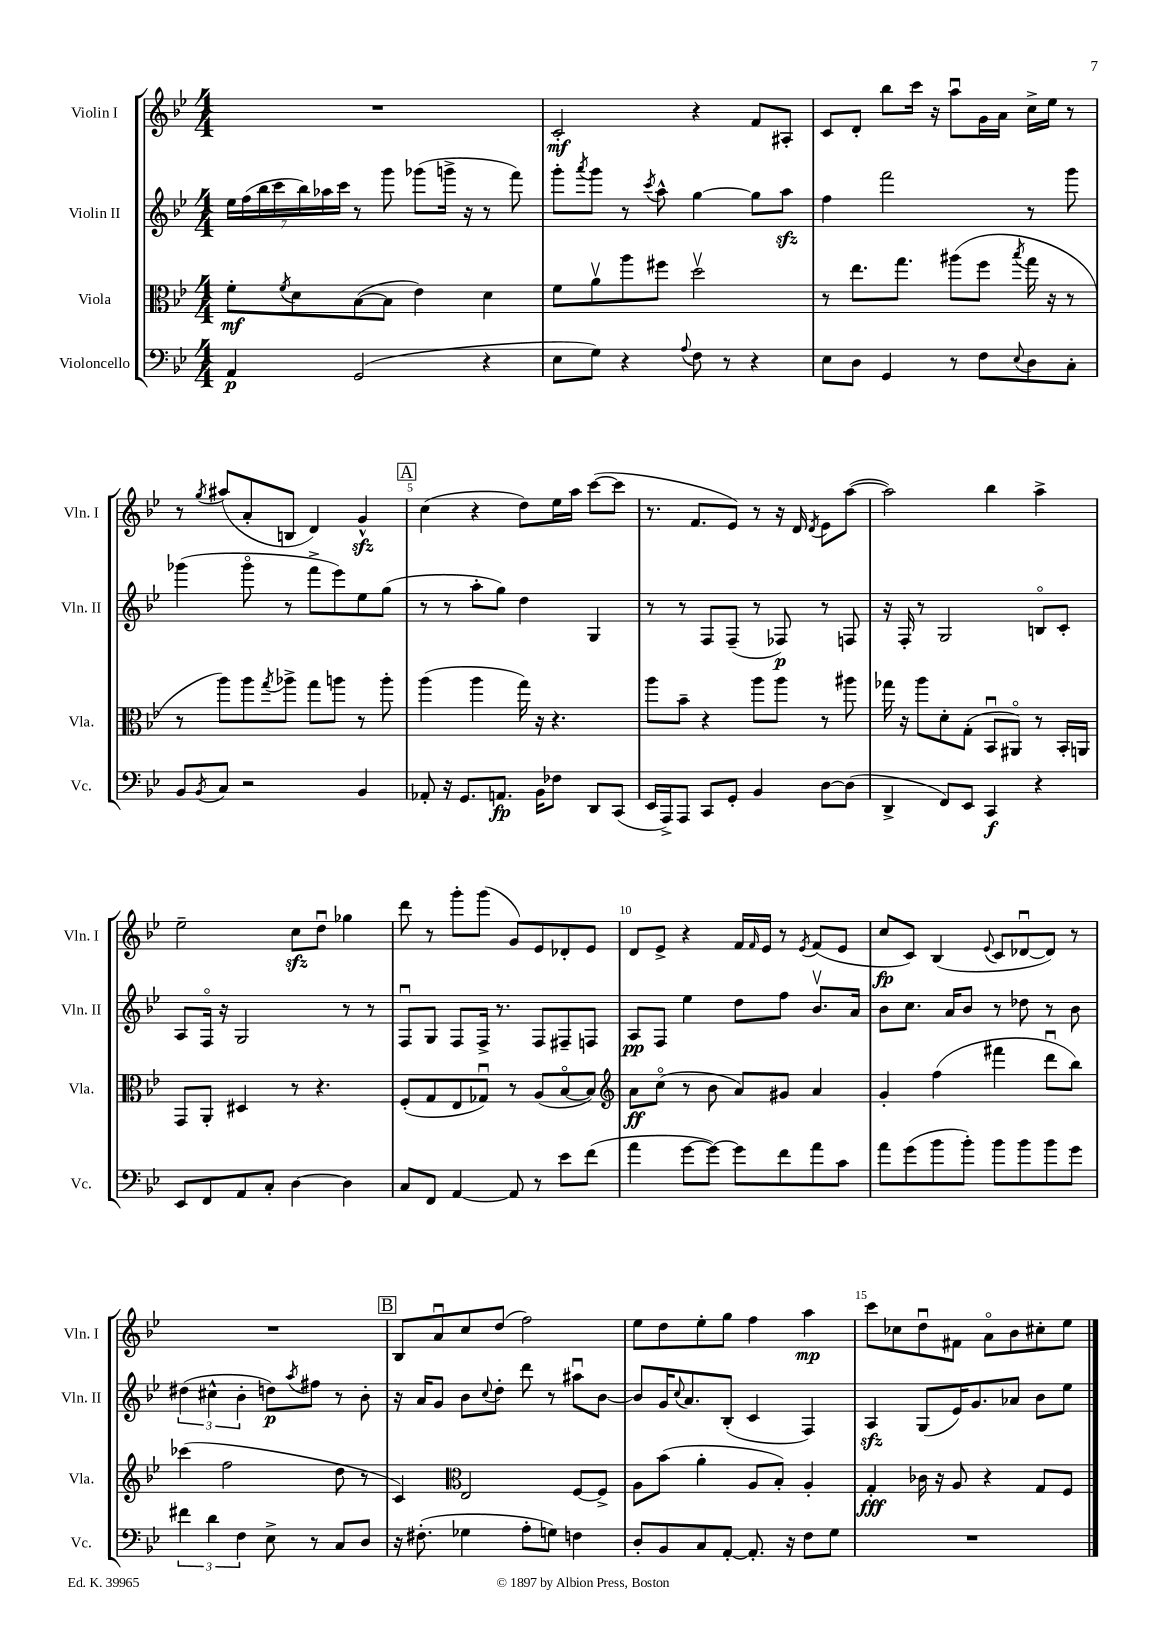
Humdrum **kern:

**kern	**dynam	**kern	**dynam	**kern	**dynam	**kern	**dynam
*part4	*part4	*part3	*part3	*part2	*part2	*part1	*part1
*staff4	*staff4	*staff3	*staff3	*staff2	*staff2	*staff1	*staff1
*I"Violoncello	*	*I"Viola	*	*I"Violin II	*	*I"Violin I	*
*I'Vc.	*	*I'Vla.	*	*I'Vln. II	*	*I'Vln. I	*
*clefF4	*	*clefC3	*	*clefG2	*	*clefG2	*
*k[b-e-]	*	*k[b-e-]	*	*k[b-e-]	*	*k[b-e-]	*
*M4/4	*	*M4/4	*	*M4/4	*	*M4/4	*
=1	=1	=1	=1	=1	=1	=1	=1
4AA/	p	8f'\L	mf	28ee-\LL	.	1r	.
.	.	.	.	(28ff\	.	.	.
.	.	.	.	28bb-\	.	.	.
.	.	.	.	28ccc\	.	.	.
.	.	8qf/	.	.	.	.	.
.	.	8d\	.	.	.	.	.
.	.	.	.	28bb-\)	.	.	.
.	.	.	.	28aa-X\	.	.	.
.	.	.	.	28ccc\JJ	.	.	.
(2GG/	.	([8B-\	.	8r	.	.	.
.	.	8B-\J]	.	8ggg\	.	.	.
.	.	4e-\)	.	(8ggg-X\L	.	.	.
.	.	.	.	16gggn^\Jk	.	.	.
.	.	.	.	16r	.	.	.
4r	.	4d\	.	8r	.	.	.
.	.	.	.	8fff\)	.	.	.
=2	=2	=2	=2	=2	=2	=2	=2
8E-\L	.	8f\L	.	8ggg'\L	.	2c'/	mf
.	.	.	.	8qaaa/	.	.	.
8G\J)	.	8av\	.	8ggg\J	.	.	.
4r	.	8aa\	.	8r	.	.	.
.	.	.	.	8qccc/	.	.	.
.	.	8ff#X\J	.	8aa^^\	.	.	.
8qqA/	.	.	.	.	.	.	.
8F\	.	2ddv\	.	[4gg\	.	4r	.
8r	.	.	.	.	.	.	.
4r	.	.	.	8gg\L]	.	8f/L	.
.	.	.	.	8aazz\J	.	8A#X'/J	.
=3	=3	=3	=3	=3	=3	=3	=3
8E-\L	.	8r	.	4ff\	.	8c/L	.
8D\J	.	8.ee-\L	.	.	.	8d'/J	.
4GG/	.	.	.	2fff\	.	8bb-\L	.
.	.	8.gg\J	.	.	.	.	.
.	.	.	.	.	.	16ccc\Jk	.
.	.	.	.	.	.	16r	.
8r	.	(8aa#X\L	.	.	.	8aau\L	.
8F\L	.	8ff\J	.	.	.	16g\L	.
.	.	.	.	.	.	16a\JJ	.
8qqE-/	.	8qbb-/	.	.	.	.	.
8D\	.	16gg\	.	8r	.	16cc^\LL	.
.	.	16r	.	.	.	16ee-\JJ	.
8C'\J	.	8r	.	8ggg\	.	8r	.
!!LO:LB:g=z
=4	=4	=4	=4	=4	=4	=4	=4
8BB-/L	.	8r	.	(4ggg-X\	.	8r	.
8qBB-/	.	.	.	.	.	8qgg/	.
8C/J	.	8aa\L)	.	.	.	(8aa#X/L	.
2r	.	8aa\	.	8ggg-\	.	8a'/	.
.	.	8qgg/	.	.	.	.	.
.	.	8aa-X^\J	.	8r	.	8Bn/J	.
.	.	8gg\L	.	8fff^\L	.	4d/)	.
.	.	8aan\J	.	8eee-\)	.	.	.
4BB-/	.	8r	.	8ee-\	.	4gzz^^/	.
.	.	8aa'\	.	(8gg\J	.	.	.
!!LO:REH:place=s1:t=A
=5	=5	=5	=5	=5	=5	=5	=5
8AA-X'/	.	(4aa\	.	8r	.	(4cc\	.
16r	.	.	.	8r	.	.	.
8.GG/L	.	.	.	.	.	.	.
.	.	4aa\	.	8aa'\L	.	4r	.
8.AAn/J	fp	.	.	8gg\J)	.	.	.
.	.	16gg\)	.	4dd\	.	8dd\L)	.
16BB-\KL	.	16r	.	.	.	.	.
8F-X\J	.	4.r	.	.	.	16ee-\L	.
.	.	.	.	.	.	16aa\JJ	.
8DD/L	.	.	.	4G/	.	([8ccc\L	.
(8CC/J	.	.	.	.	.	8ccc\J]	.
=6	=6	=6	=6	=6	=6	=6	=6
16EE-/LL	.	8aa\L	.	8r	.	8.r	.
16AAA^/J)	.	.	.	.	.	.	.
8AAA/J	.	8b-~\J	.	8r	.	.	.
.	.	.	.	.	.	8.f/L	.
8CC/L	.	4r	.	8F/L	.	.	.
8GG'/J	.	.	.	(8F~/J	.	8e-/J)	.
4BB-/	.	8aa\L	.	8r	.	8r	.
.	.	8aa\J	.	8F-X/)	p	16r	.
.	.	.	.	.	.	16d/	.
.	.	.	.	.	.	8qd/	.
[8D\L	.	8r	.	8r	.	8e-\L	.
(8D\J]	.	8aa#X\	.	8Fn/	.	([8aa\J	.
=7	=7	=7	=7	=7	=7	=7	=7
4DD^/	.	16gg-X\	.	16r	.	2aa\])	.
.	.	16r	.	16F'/	.	.	.
.	.	8aa\L	.	8r	.	.	.
8FF/L)	.	8d'\	.	2G/	.	.	.
8EE-/J	.	(8G'\J	.	.	.	.	.
4CC/	f	8BB-u/L	.	.	.	4bb-\	.
.	.	8AA#X/J)	.	.	.	.	.
4r	.	8r	.	8Bn/L	.	4aa^\	.
.	.	16BB-'/LL	.	8c'/J	.	.	.
.	.	16AAn/JJ	.	.	.	.	.
!!LO:LB:g=z
=8	=8	=8	=8	=8	=8	=8	=8
8EE-/L	.	8GG/L	.	8A/L	.	2ee-~\	.
8FF/	.	8AA'/J	.	16F/Jk	.	.	.
.	.	.	.	16r	.	.	.
8AA/	.	4D#X/	.	2G/	.	.	.
8C'/J	.	.	.	.	.	.	.
[4D\	.	8r	.	.	.	8cczz\L	.
.	.	4.r	.	.	.	8ddu\J	.
4D\]	.	.	.	8r	.	4gg-X\	.
.	.	.	.	8r	.	.	.
=9	=9	=9	=9	=9	=9	=9	=9
8C/L	.	(8F'/L	.	8Fu/L	.	8ddd\	.
8FF/J	.	8G/	.	8G/J	.	8r	.
[4AA/	.	8E-/	.	8F/L	.	8ggg'\L	.
.	.	8G-Xu/J)	.	16F^/Jk	.	(8ggg\J	.
.	.	.	.	8.r	.	.	.
8AA/]	.	8r	.	.	.	8g/L)	.
8r	.	(8A/L	.	8F/L	.	8e-/	.
8e-\L	.	[8B-/	.	8F#X~/	.	8d-X'/	.
(8f\J	.	8B-/J])	.	8Fn/J	.	8e-/J	.
=10	=10	=10	=10	=10	=10	=10	=10
*	*	*clefG2	*	*	*	*	*
4a\	.	8a\L	ff	8A/L	pp	8d/L	.
.	.	(8cc\J	.	8F/J	.	8e-^/J	.
[8g\L	.	8r	.	4ee-\	.	4r	.
8g\J_)	.	8b-\	.	.	.	.	.
8g\L]	.	8a/L)	.	8dd\L	.	16f/LL	.
.	.	.	.	.	.	16qqf/	.
.	.	.	.	.	.	16e-/JJ	.
8f\	.	8g#X/J	.	8ff\J	.	8r	.
.	.	.	.	.	.	8qe-/	.
8a\	.	4a/	.	8.b-v/L	.	(8f/L	.
8c\J	.	.	.	.	.	8e-/J	.
.	.	.	.	16a/Jk	.	.	.
=11	=11	=11	=11	=11	=11	=11	=11
8a\L	.	4g'/	.	8b-\L	.	8cc/L	fp
(8g\	.	.	.	8.cc\J	.	8c/J)	.
8b-\	.	(4ff\	.	.	.	(4B-/	.
.	.	.	.	16a/KL	.	.	.
8b-'\J)	.	.	.	8b-/J	.	.	.
.	.	.	.	.	.	8qqe-/	.
8b-\L	.	4fff#X\	.	8r	.	8c/L	.
8b-\	.	.	.	8dd-X\	.	[8d-Xu/	.
8b-\	.	8dddu\L	.	8r	.	8d-/J])	.
8g\J	.	8bb-\J)	.	8b-\	.	8r	.
!!LO:LB:g=z
=12	=12	=12	=12	=12	=12	=12	=12
6f#X\	.	(4ccc-X\	.	(6dd#X\	.	1r	.
6d\	.	.	.	6cc#X^^\	.	.	.
.	.	2ff\	.	.	.	.	.
6F\	.	.	.	6b-'\	.	.	.
8E-^\	.	.	.	8ddn\L)	p	.	.
.	.	.	.	8qaa/	.	.	.
8r	.	.	.	8ff#X\J	.	.	.
8C/L	.	8dd\	.	8r	.	.	.
8D/J	.	8r	.	8b-'\	.	.	.
!!LO:REH:place=s1:t=B
=13	=13	=13	=13	=13	=13	=13	=13
16r	.	4c/)	.	16r	.	8B-/L	.
(8.F#X'\	.	.	.	16a/KL	.	.	.
.	.	.	.	8g/J	.	8au/	.
*	*	*clefC3	*	*	*	*	*
4G-X\	.	2E-/	.	8b-\L	.	8cc/	.
.	.	.	.	8qqcc/	.	.	.
.	.	.	.	8dd'\J	.	(8dd/J	.
8A'\L	.	.	.	8ddd\	.	2ff\)	.
8Gn\J)	.	.	.	8r	.	.	.
4Fn\	.	[8F/L	.	8aa#Xu\L	.	.	.
.	.	8F^/J]	.	[8b-\J	.	.	.
=14	=14	=14	=14	=14	=14	=14	=14
8D'/L	.	8A\L	.	8b-/L]	.	8ee-\L	.
8BB-/	.	(8b-\J	.	16g/K	.	8dd\	.
.	.	.	.	8qqcc/	.	.	.
.	.	.	.	8.a/	.	.	.
8C/	.	4a'\	.	.	.	8ee-'\	.
[8AA'/J	.	.	.	(8B-'/J	.	8gg\J	.
8.AA'/]	.	8A/L	.	4c/	.	4ff\	.
.	.	8B-'/J)	.	.	.	.	.
16r	.	.	.	.	.	.	.
8F\L	.	4A'/	.	4F/)	.	4aa\	mp
8G\J	.	.	.	.	.	.	.
=15	=15	=15	=15	=15	=15	=15	=15
1r	.	4G'/	fff	4Azz/	.	8ccc\L	.
.	.	.	.	.	.	8cc-X\	.
.	.	16c-X\	.	(8G/L	.	8ddu\	.
.	.	16r	.	.	.	.	.
.	.	8A/	.	16e-/K)	.	8f#X\J	.
.	.	.	.	8.g/	.	.	.
.	.	4r	.	.	.	8a\L	.
.	.	.	.	8a-X/J	.	8b-\	.
.	.	8G/L	.	8b-\L	.	8cc#X'\	.
.	.	8F/J	.	8ee-\J	.	8ee-\J	.
==	==	==	==	==	==	==	==
*-	*-	*-	*-	*-	*-	*-	*-
